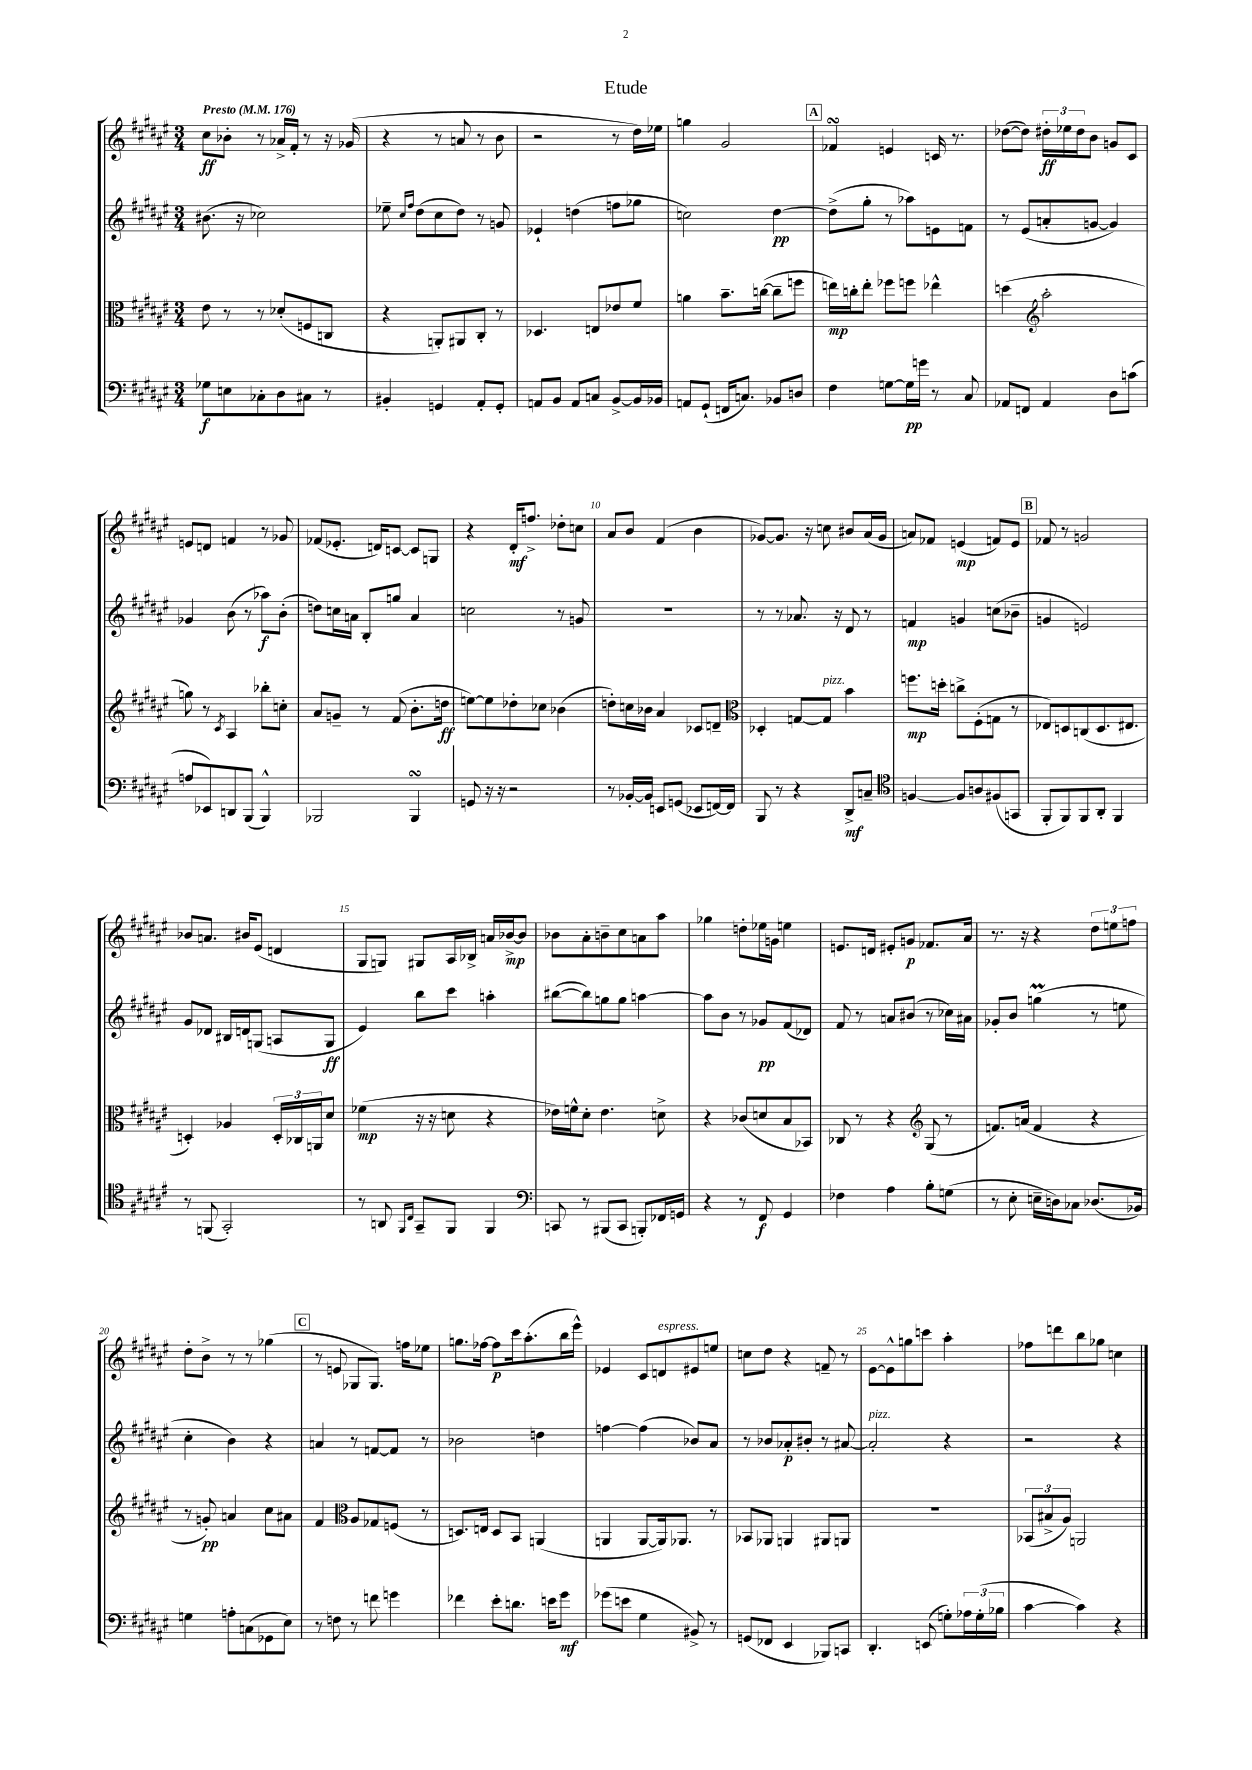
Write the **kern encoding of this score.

**kern	**kern	**kern	**kern
*staff4	*staff3	*staff2	*staff1
*clefF4	*clefC3	*clefG2	*clefG2
*k[f#c#g#d#a#e#]	*k[f#c#g#d#a#e#]	*k[f#c#g#d#a#e#]	*k[f#c#g#d#a#e#]
*M3/4	*M3/4	*M3/4	*M3/4
*MM176	*MM176	*MM176	*MM176
8G-	8e#	(8.b#	8cc#
8E	8r	.	8b-'
.	.	16r	.
8C-'	8r	2cc-)	8r
8D#	(8d-'	.	16a-^
.	.	.	16f#'
8C#	8F	.	8r
8r	8C	.	16r
.	.	.	(16g-
=	=	=	=
4BB#'	4r	8ee-~	4r
.	.	16qqcc#	.
.	.	16qqff#	.
.	.	(8dd#	.
4GG	8AA')	8cc#	8r
.	8AA#	8dd#)	8a
8AA#'	8C#'	8r	8r
8GG'	8r	8g	8b
=	=	=	=
8AA	4.D-	4e-`	2r
8BB	.	.	.
8AA	.	(4dd	.
8C	8E	.	.
[8BB^	8e-	8ff	8r
16BB]	8f#	8gg-	16dd#)
16BB-	.	.	16ee-
=	=	=	=
8AA	4a	2cc)	4gg
(8GG#`	.	.	.
16FF	8.b~	.	2g#
8.C)	.	.	.
.	([16cc	.	.
8BB-	8cc~]	[4dd#	.
8D	8ff	.	.
=	=	=	=
4F#	16ee)	(8dd#^]	4f-
.	16cc'	.	.
.	8ee'	8gg#'	.
[8G	8ff-	8r	4e
16G]	8ff	8aa-)	.
16g	.	.	.
8r	4ee-^^	8e	16c
.	.	.	8.r
8C#	.	8f	.
=	=	=	=
8AA-	(4dd	8r	([8dd-
8FF	.	(8e#	8dd-])
*	*clefG2	*	*
4AA-	2aa#'	8a'	24dd#'
.	.	.	24ee-
.	.	.	24dd#
.	.	[8g	8b
8D#	.	4g])	8g
(8c	.	.	8c#
=	=	=	=
8A	8gg)	4g-	8e
8EE-)	8r	.	8d
.	8qc#	.	.
8DD	4A#	(8b	4f
(8BBB	.	8r	.
4BBB^^)	8bb-'	8aa-)	8r
.	8cc'	(8b'	8g-
=	=	=	=
2BBB-	8a#	8dd)	(8f-
.	8g~	16cc	8.e-'
.	.	16a	.
.	8r	8B'	.
.	.	.	16d)
.	(8f#	8gg	[8c
4BBB-	8.b'	4a	8c]
.	.	.	8G
.	16dd	.	.
=	=	=	=
8GG	[8ee)	2cc	4r
16r	8ee]	.	.
16r	.	.	.
2r	8dd-'	.	16d#'
.	.	.	8.ff^
.	8cc-	.	.
.	(4b-	8r	8dd-'
.	.	8g	8cc
=	=	=	=
8r	8dd')	2.r	8a#
[16BB-'	16cc	.	8b
16BB-]	16b-	.	.
8EE	4a#	.	(4f#
(8GG	.	.	.
8EE-	8c-	.	4b
[16FF)	8d~	.	.
16FF]	.	.	.
=	=	=	=
*	*clefC3	*	*
8BBB	4D-'	8r	[8g-)
8r	.	8r	8.g-]
4r	[8G	8.a-	.
.	.	.	16r
.	8G]	.	8cc
.	.	16r	.
8DD#^	4b	8d#	8b#
8C~	.	8r	(16a#
.	.	.	16g-
=	=	=	=
*clefC4	*	*	*
[4F	8.ff	4f	8a)
.	.	.	8f-
.	16dd'	.	.
8F]	8cc^	4g	(4e
8A	(8F#'	.	.
(8F#	8G	(8cc	8f)
8GG	8r	8b-~	8e
=	=	=	=
8FF#'	8E-)	4g	8f-
8FF#)	8D	.	8r
8FF#	(8C	2e)	2g
8AA#'	8.D	.	.
4FF#	.	.	.
.	8.E#	.	.
=	=	=	=
8r	4D')	8g#	8b-
(8FF	.	8d-	8.a
2GG#')	4A-	16B#	.
.	.	16d	16b#
.	.	(8G	(8e#
.	24D'	8A	4d
.	24C-	.	.
.	24AA	.	.
.	8d#	8G	.
=	=	=	=
8r	(4f-	4e#)	8G#
8AA	.	.	8G)
16qqFF#	.	.	.
16qqC#	.	.	.
8GG#~	16r	8bb	8G#
.	16r	.	.
8FF#	8d	8ccc#	16A#
.	.	.	16B-^
4FF#	4r	4aa'	16a
.	.	.	[16b-^
.	.	.	8b-]
=	=	=	=
*clefF4	*	*	*
8CC	16e-)	([8bb#	8b-
.	16f^^	.	.
8r	8d#'	8bb#])	8a#'
(8BBB#	4.e-	8gg	8b~
8CC	.	8gg	8cc#
8BBB')	.	[4aa	8a
16FF-	8d^	.	8aa#
16GG	.	.	.
=	=	=	=
4r	4r	8aa]	4gg-
.	.	8b	.
8r	(8c-	8r	8dd'
8FF#	8d	8g-	16ee-
.	.	.	16g
4GG#	8B	(8f#	4ee
.	8BB-)	8d-)	.
=	=	=	=
4F-	8C-	8f#	8.e
.	8r	8r	.
.	.	.	16d
4A#	4r	8a	8e#'
.	.	(8b#	8g
*	*clefG2	*	*
8B'	(8G#	8r	8.f-
(8G	8r	16cc-)	.
.	.	16a#	16a#
=	=	=	=
8r	8.f)	8g-'	8.r
8E#'	.	8b	.
.	(16a	.	16r
16E~	4f	(4gg	4r
16D)	.	.	.
8C-	.	.	.
(8.D-	4r	8r	12dd#
.	.	.	12ee
.	.	8ee	.
.	.	.	12ff
16BB-)	.	.	.
=	=	=	=
4G	8r	4cc#'	8dd#'
.	8g')	.	8b^
8A'	4a	4b)	8r
(8C	.	.	8r
8GG-	8cc#	4r	(4gg-
8E#)	8a#	.	.
=	=	=	=
8r	4f#	4a	8r
8F	.	.	8e
*	*clefC3	*	*
8r	8A#	8r	8G-
8f	8G-	[8f	8.G-)
4g	(8F	8f]	.
.	.	.	16ff
.	8r	8r	8ee-
=	=	=	=
4f-	8.D)	2b-	8.gg
.	16E	.	[16ff-
8e#'	8D	.	8ff-]
8.d	8BB	.	16ccc#
.	.	.	(8.aa#'
.	(4AA	4dd	.
16e	.	.	.
8g#	.	.	16bb
.	.	.	16eee#^^)
=	=	=	=
(8g-	4AA	[4ff	4e-
8e	.	.	.
4G#	[8AA	(4ff]	8c#
.	16AA])	.	8d
.	8.AA-	.	.
8BB#^)	.	8b-)	8e#
8r	8r	8a#	8ee
=	=	=	=
(8GG	8BB-	8r	8cc
8FF-	8AA-	8b-	8dd#
4EE#	4AA	8a-'	4r
.	.	8b#'	.
8BBB-)	8AA#	8r	8f~
8CC	8AA	[8a#	8r
=	=	=	=
4.DD#'	2.r	2a#']	[8e#
.	.	.	8e#^^]
.	.	.	8gg
(8EE	.	.	8ccc
8G')	.	4r	4aa#'
24A-	.	.	.
(24G'	.	.	.
24B-	.	.	.
=	=	=	=
[4c#	(12BB-	2r	8ff-
.	12B#^	.	.
.	.	.	8ddd
.	12A#)	.	.
4c#])	2AA	.	8bb
.	.	.	8gg-
4r	.	4r	4cc
==	==	==	==
*-	*-	*-	*-
